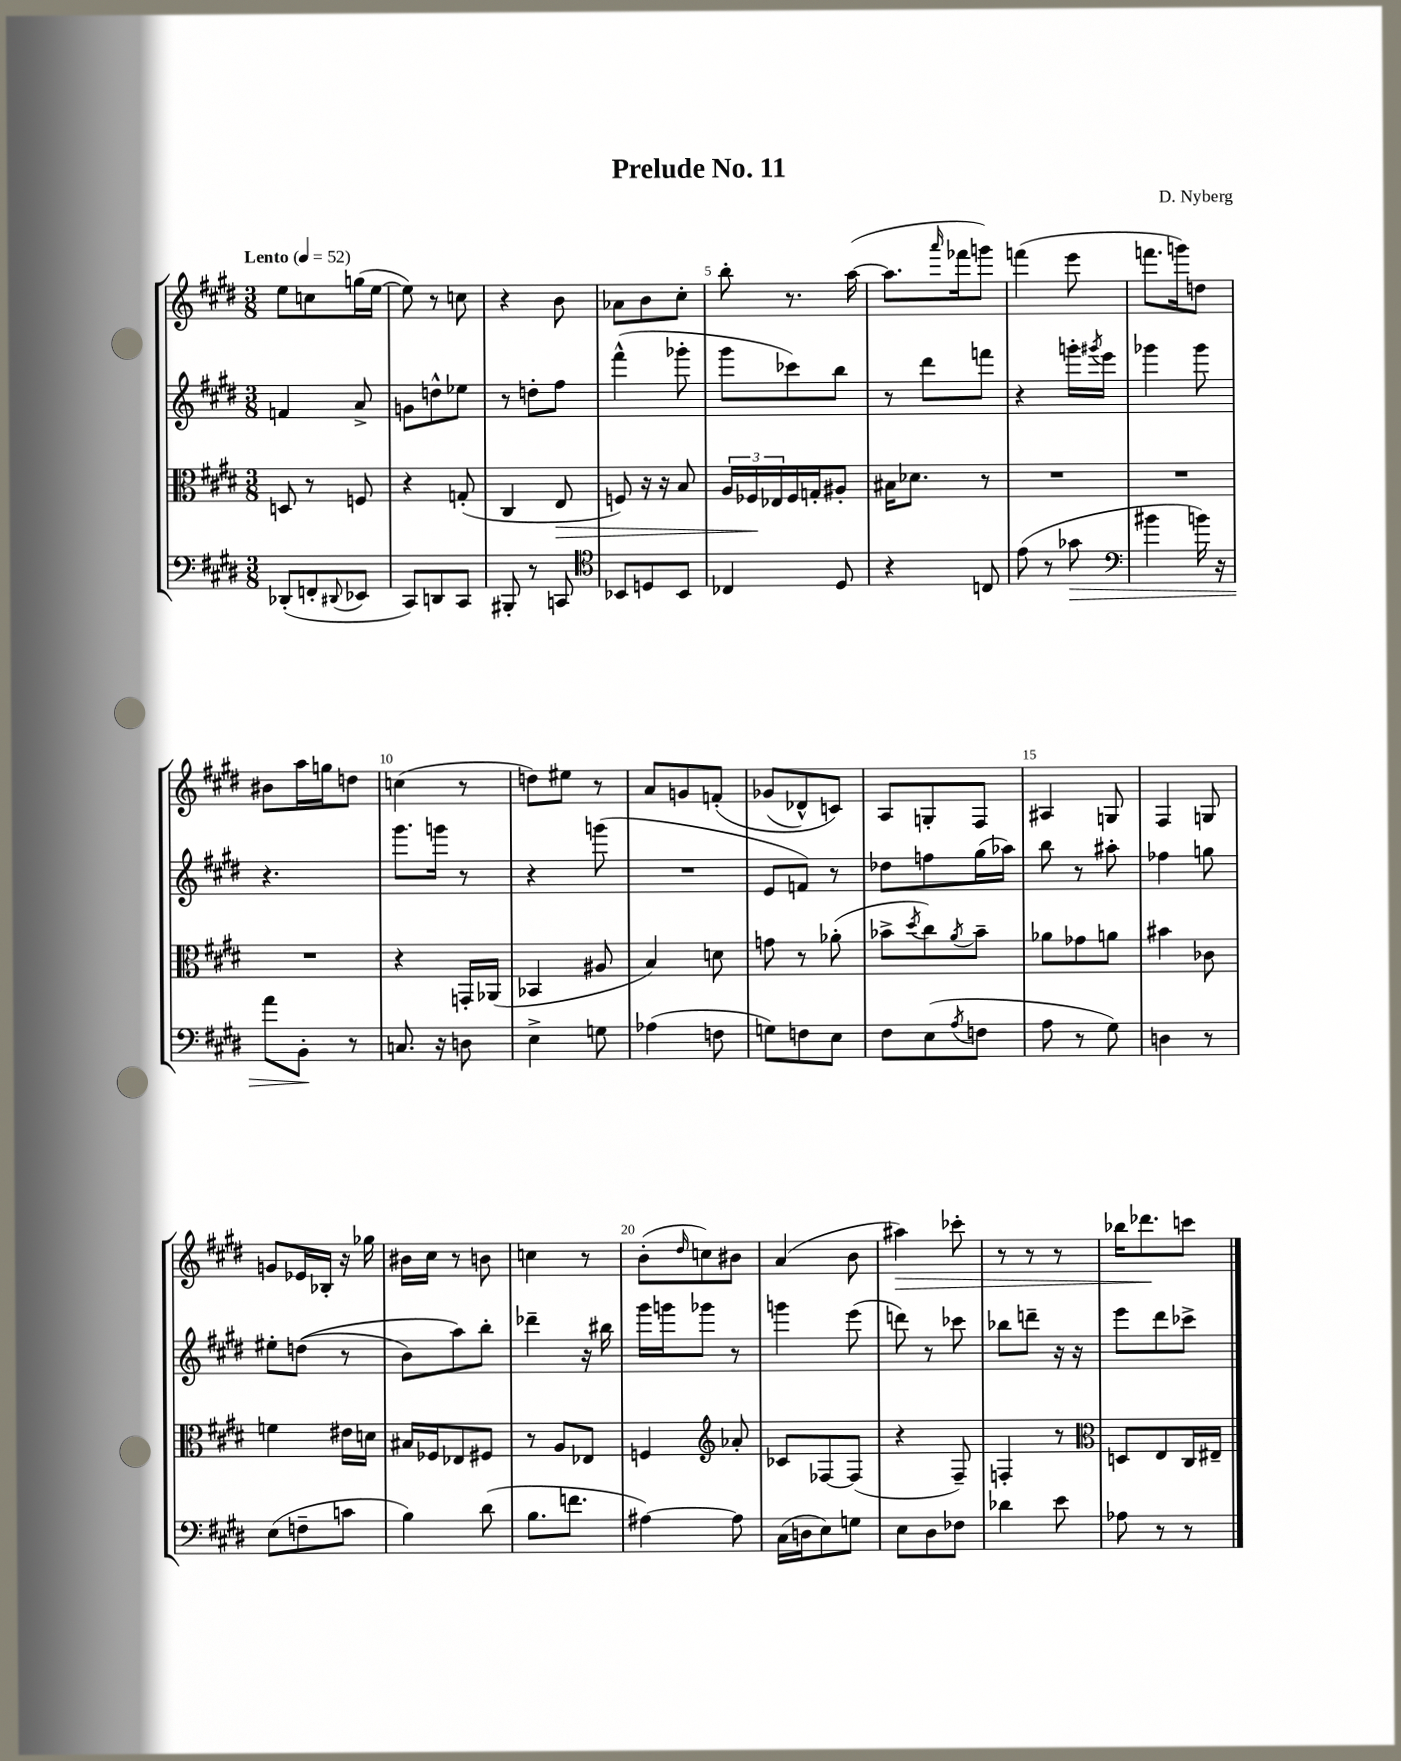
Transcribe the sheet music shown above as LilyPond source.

\header { title = "Prelude No. 11" composer = "D. Nyberg" }
<<
\new StaffGroup <<
\new Staff = "s0" {
    \clef treble \key e \major \numericTimeSignature \time 3/8 \tempo "Lento" 4 = 52
    e''8 c''8 g''16( e''16~ |
    e''8) r8 c''8 |
    r4 b'8 |
    aes'8 b'8 cis''8-. |
    b''8-. r8. a''16~( |
    a''8. \grace { a'''16 } fes'''16 g'''8) |
    f'''4( e'''8 |
    f'''8. g'''16) d''8 |
    bis'8 a''16 g''16 d''8 |
    c''4( r8 |
    d''8) eis''8 r8 |
    a'8 g'8 f'8-.\( |
    ges'8( des'8-^) c'8\) |
    a8 g8-. fis8 |
    ais4 g8 |
    fis4 g8 |
    g'8 ees'16 bes16-. r16 ges''16 |
    bis'16 cis''16 r8 b'8 |
    c''4 r8 |
    b'8-.( \grace { dis''16 } c''8) bis'8 |
    a'4( b'8 |
    ais''4\>) ces'''8-. |
    r8 r8 r8 |
    bes''16 des'''8.\! c'''8 \bar "|." |
}
\new Staff = "s1" {
    \clef treble \key e \major \numericTimeSignature \time 3/8
    f'4 a'8-> |
    g'8 d''8-^ ees''8 |
    r8 d''8-. fis''8 |
    fis'''4-^( ges'''8-. |
    gis'''8 ces'''8) b''8 |
    r8 dis'''8 f'''8 |
    r4 g'''16-. \acciaccatura { gis'''8 } e'''16 |
    ges'''4 ges'''8 |
    r4. |
    gis'''8. g'''16 r8 |
    r4 g'''8( |
    R4. |
    e'8 f'8) r8 |
    des''8 f''8 gis''16( aes''16) |
    b''8 r8 ais''8-. |
    fes''4 g''8 |
    eis''8-. d''8(\( r8 |
    b'8) a''8\) b''8-. |
    des'''4-- r16 bis''16 |
    gis'''16 g'''16 ges'''8 r8 |
    g'''4 e'''8( |
    d'''8) r8 ces'''8 |
    bes''8 d'''8-- r16 r16 |
    e'''8 dis'''8 ces'''8-> \bar "|." |
}
\new Staff = "s2" {
    \clef alto \key e \major \numericTimeSignature \time 3/8
    d8 r8 f8 |
    r4 g8-.( |
    cis4 e8\> |
    f8) r16 r16 b8 |
    \tuplet 3/2 { a16 fes16\! ees16 } fes16 g16-. ais8-. |
    bis16 des'8. r8 |
    R4. |
    R4. |
    R4. |
    r4 g,16-. aes,16( |
    bes,4 ais8 |
    b4) d'8 |
    g'8 r8 aes'8-.( |
    bes'8-> \acciaccatura { dis''8 } cis''8) \acciaccatura { a'8 } bes'8-- |
    aes'8 ges'8 a'8 |
    bis'4 ces'8 |
    f'4 eis'16 d'16 |
    bis16 fes16 ees8 fis8 |
    r8 a8 ees8 |
    f4 \clef treble aes'8-. |
    ces'8 fes8~ fes8( |
    r4 fis8--) |
    f4-. r8 |
    \clef alto d8 e8 cis16 eis16-- \bar "|." |
}
\new Staff = "s3" {
    \clef bass \key e \major \numericTimeSignature \time 3/8
    des,8-.( f,8-. \appoggiatura { dis,8 } ees,8 |
    cis,8) d,8 cis,8 |
    bis,,8-. r8 c,8 |
    \clef tenor bes,8 d8 bes,8 |
    ces4 dis8 |
    r4 c8 |
    e'8( r8 ges'8\> |
    \clef bass bis'4 b'16) r16 |
    a'8 b,8-.\! r8 |
    c8. r16 d8 |
    e4-> g8 |
    aes4( f8 |
    g8) f8 e8 |
    fis8 e8( \acciaccatura { a8 } f8 |
    a8 r8 gis8) |
    d4 r8 |
    e8( f8-- c'8 |
    b4) dis'8( |
    b8. f'8. |
    ais4~) ais8 |
    cis16( d16 e8) g8 |
    e8 dis8 fes8 |
    des'4 e'8 |
    aes8 r8 r8 \bar "|." |
}
>>
>>
\layout { \context { \Score \override BarNumber.break-visibility = ##(#f #t #t) barNumberVisibility = #(every-nth-bar-number-visible 5) } }
